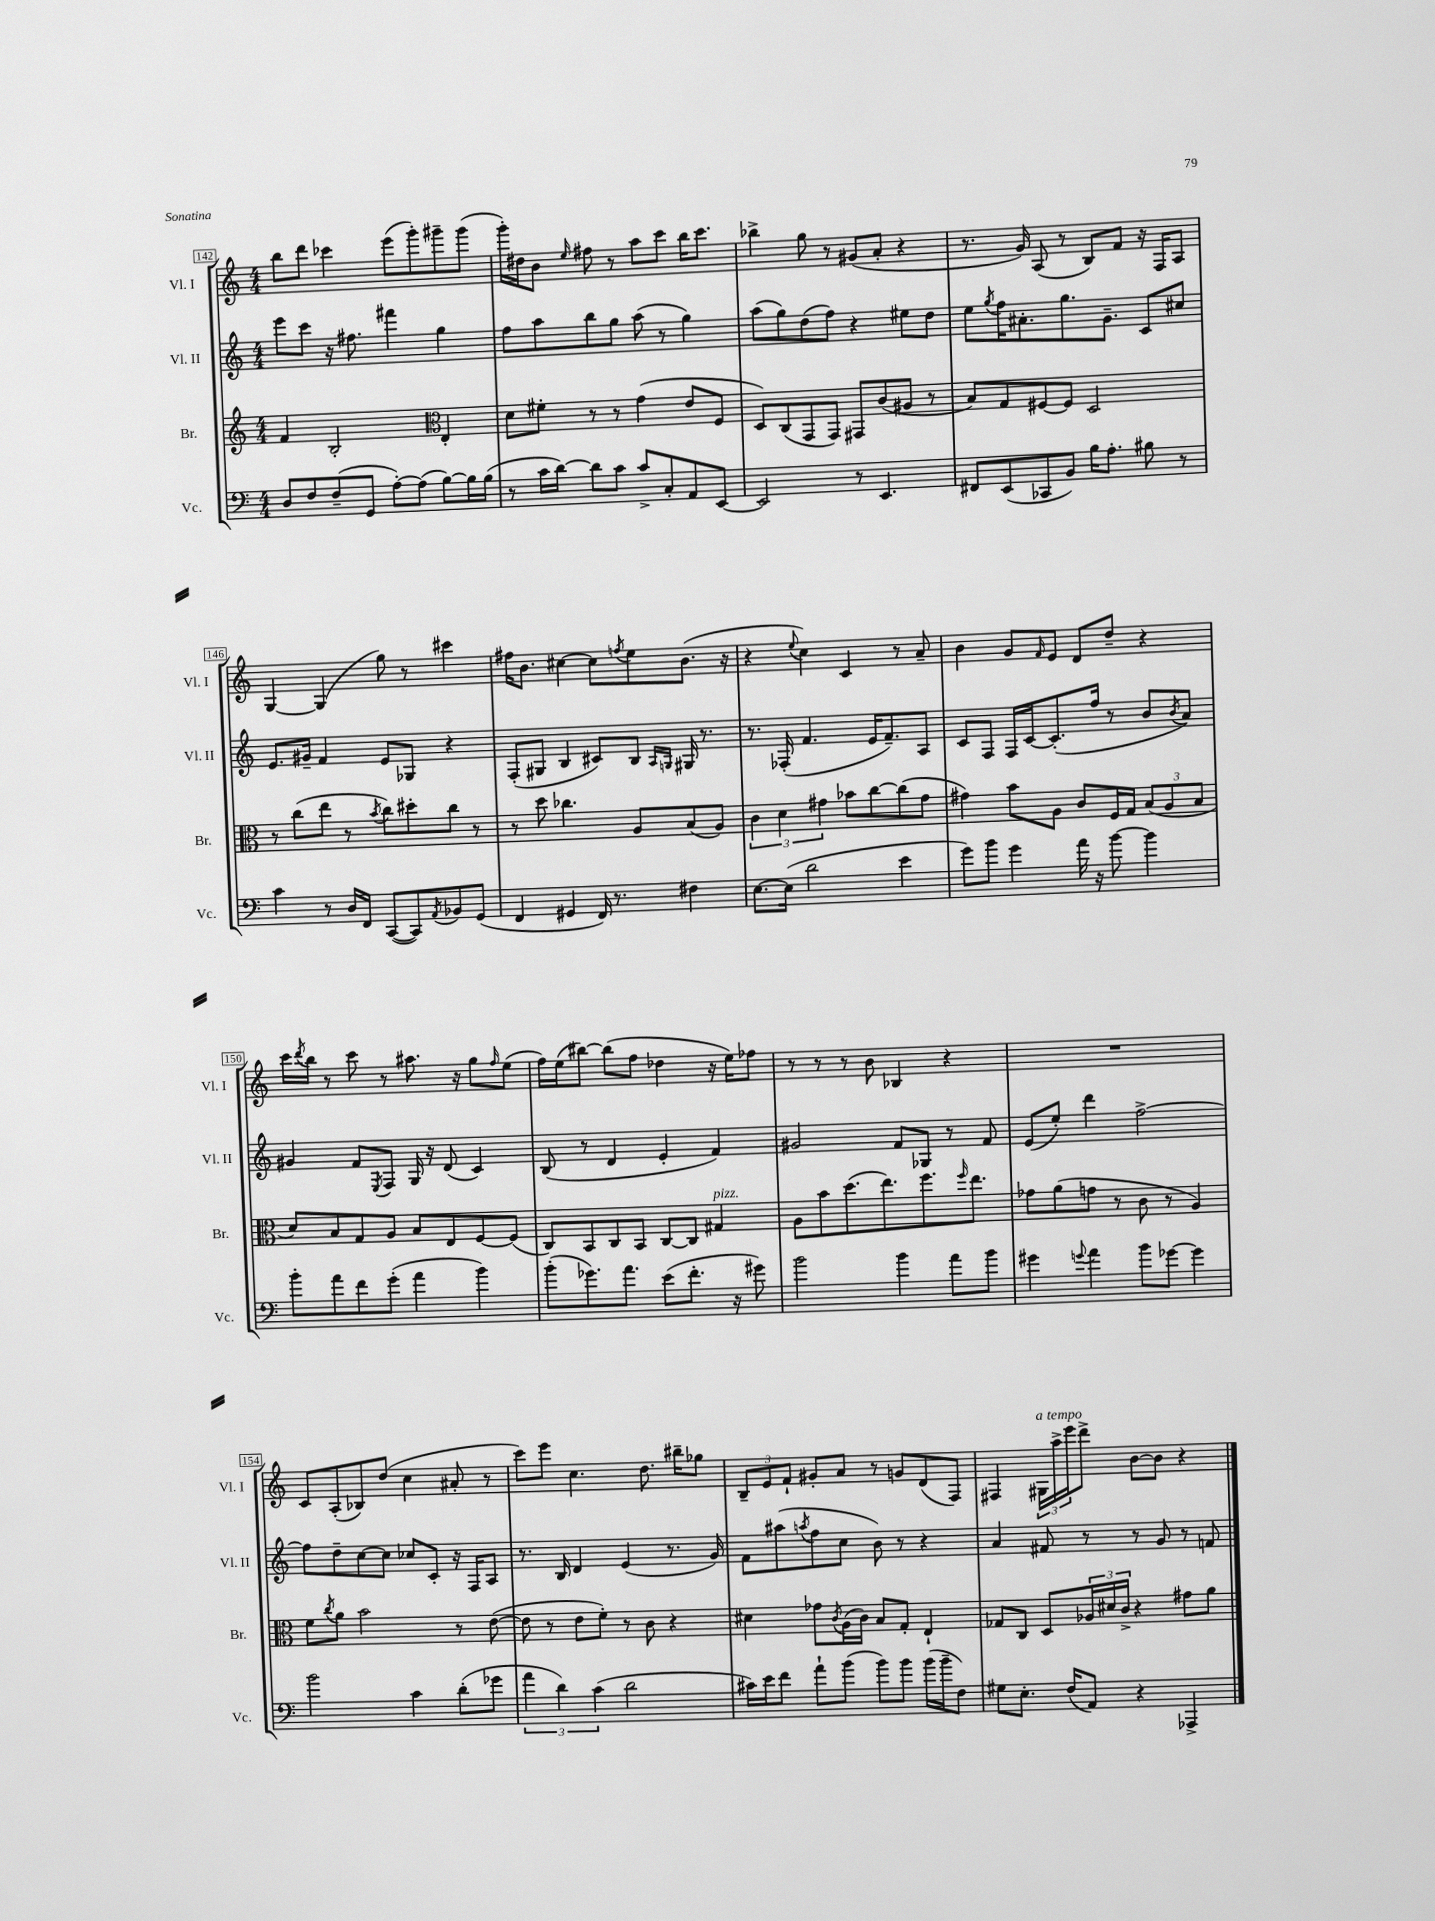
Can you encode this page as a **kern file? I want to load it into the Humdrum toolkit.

**kern	**kern	**kern	**kern
*staff4	*staff3	*staff2	*staff1
*clefF4	*clefG2	*clefG2	*clefG2
*k[]	*k[]	*k[]	*k[]
*M4/4	*M4/4	*M4/4	*M4/4
8D	4f	8eee	8bb
8F	.	8ccc	8ddd
(8F~	2B'	16r	4ccc-
.	.	8.ff#	.
8GG	.	.	.
[8A')	.	4fff#	(8eee
(8A]	.	.	8ggg')
*	*clefC3	*	*
[8B)	4E'	4gg	8ggg#~
16B]	.	.	(8ggg#
(16B	.	.	.
=	=	=	=
8r	8d	8ff	16ggg')
.	.	.	16dd#
16c	8f#'	8aa	8b
[16d)	.	.	.
.	.	.	16qqee
8d]	8r	8bb	8ff#
8c	8r	8gg	8r
8c^	(4g	(8aa	8aa
8C'	.	8r	8ccc
8AA	8e	4gg)	16bb
.	.	.	8.ccc
[8EE	8F	.	.
=	=	=	=
2EE]	8D)	(8aa	4bb-^
.	(8C	8gg)	.
.	8GG	(8dd	8gg
.	8GG)	8ff)	8r
8r	8GG#	4r	(8g#
4.EE	(8c	.	8a'
.	8A#	8ee#	4r
.	8r	8dd	.
=	=	=	=
8FF#	8B)	8ee	8.r
.	.	8qgg	.
(8EE	8G	16ff	.
.	.	8.a#'	16g)
8CC-	[8F#	.	(8A
8BB)	8F#]	8.gg	8r
16B	2D	.	8B)
8.A'	.	8.g~	.
.	.	.	8f
8B#	.	8c	16r
.	.	.	16F
8r	.	8cc#	8A
=	=	=	=
4c	8r	8.e	[4G
.	(8cc	.	.
.	.	16g#~	.
8r	8ee	4f	(4G]
16D	8r	.	.
16FF	.	.	.
.	8qb	.	.
([8CC	8cc)	8e	8gg)
8CC])	8dd#'	8G-	8r
8qAA	.	.	.
8BB-	8cc	4r	4ccc#
(8GG	8r	.	.
=	=	=	=
4FF	8r	(8F'	16ff#
.	.	.	8.b
.	8dd	8G#	.
4GG#	4.cc-	4B	[4cc#
16FF)	.	8c#)	8cc#]
8.r	.	.	.
.	.	.	8qff
.	8A	8B	8ee
.	.	16qqA	.
.	.	16qqG	.
4F#	(8B	16G#	(8.b
.	.	8.r	.
.	8A)	.	.
.	.	.	16r
=	=	=	=
[8.E	6c	8.r	4r
.	6d	.	.
(16E]	.	(16F-'	.
.	.	.	8qqee
2d	.	4.f	4cc)
.	6g#	.	.
.	8b-	.	4c
.	[8cc	16e	.
.	.	8.f~)	.
4e	(8cc]	.	8r
.	8g#	8A	8a~
=	=	=	=
8g)	4g#)	8c	4b
8b	.	8F	.
4g	8b	16F	8g
.	.	[16c	.
.	.	.	16qqf
.	8A	(8.c']	8e
16a	8c	.	8d
16r	.	16ff	.
[8b	16F	8r	8dd~
.	16G	.	.
4b]	(12B	8b	4r
.	12A	.	.
.	.	8qb	.
.	.	8a)	.
.	12B	.	.
=	=	=	=
8b'	8d)	4g#	16ccc
.	.	.	8qddd
.	.	.	16bb
8a	8B	.	8r
8f	8G	8f	8ccc
.	.	8qE	.
(8g'	8A	8F	8r
4a	8B	16G	8.aa#
.	.	16r	.
.	8E	(8d	.
.	.	.	16r
4b)	[8F	4c)	8gg
.	.	.	16qqff
.	(8F]	.	(8ee
=	=	=	=
(8b'	8C)	(8B	16ff)
.	.	.	(16ee
8.g-)	8BB	8r	[8bb#)
.	8C	4d	(8bb#]
8.a	.	.	.
.	8BB	.	8ff
(8e	[8C	4e'	4dd-
8.f'	8C]	.	.
.	4G#	4f)	16r
16r	.	.	16ee)
8g#)	.	.	8ff-
=	=	=	=
2b	8A	2g#	8r
.	8b	.	8r
.	(8.dd	.	8r
.	.	.	8b
.	8.ee)	.	.
4b	.	8f	4B-
.	8.ff	8G-	.
8a	.	8r	4r
.	16qqff	.	.
.	8.ee	.	.
8b	.	8f	.
=	=	=	=
4g#	8g-	(8e	1r
.	(8a	8ee')	.
8qqg	.	.	.
4a	8g	4ddd	.
.	8r	.	.
8b	8c	[2ff^	.
[8g-	8r	.	.
4g-]	4A)	.	.
=	=	=	=
2b	8f	8ff]	8c
.	8qcc	.	.
.	8a	8dd~	(8A'
.	2b	[8cc	8B-)
.	.	8cc]	(8dd
4c	.	8cc-	4cc
.	.	8c'	.
(8d'	8r	16r	8a#'
.	.	16F	.
8g-	([8e	8A	8r
=	=	=	=
6a	8e]	8.r	8ccc)
.	8r	.	8eee
6d)	.	.	.
.	.	16B	.
.	8e	4d	4.cc
(6c	.	.	.
.	8f')	.	.
2d	8r	(4e	.
.	8c	.	8.dd
.	4r	8.r	.
.	.	.	16bb#~
.	.	.	8gg-
.	.	16g)	.
=	=	=	=
16c#)	4d#	8f	12B~
16e	.	.	.
.	.	.	12e
8f	.	(8aa#	.
.	.	.	12f`
.	.	8qaa	.
8a`	8g-	8ff	8g#'
.	8qc	.	.
(8b	(16A	8cc	8a
.	16c)	.	.
8b)	8B	8b)	8r
8b	8G'	8r	8g
(16b	4E`	4r	(8d
16b~	.	.	.
8F)	.	.	8F)
=	=	=	=
8G#	8G-	4a	4F#
8.E'	8C	.	.
.	8D	8f#	24G#
.	.	.	24aa^
(16F	.	.	.
.	.	.	24eee
8AA)	24A-	8r	8ddd^
.	24d#	.	.
.	24c^	.	.
4r	4r	8r	[8b
.	.	8g	8b]
4AAA-^	8g#	8r	4r
.	8a	8f	.
==	==	==	==
*-	*-	*-	*-
